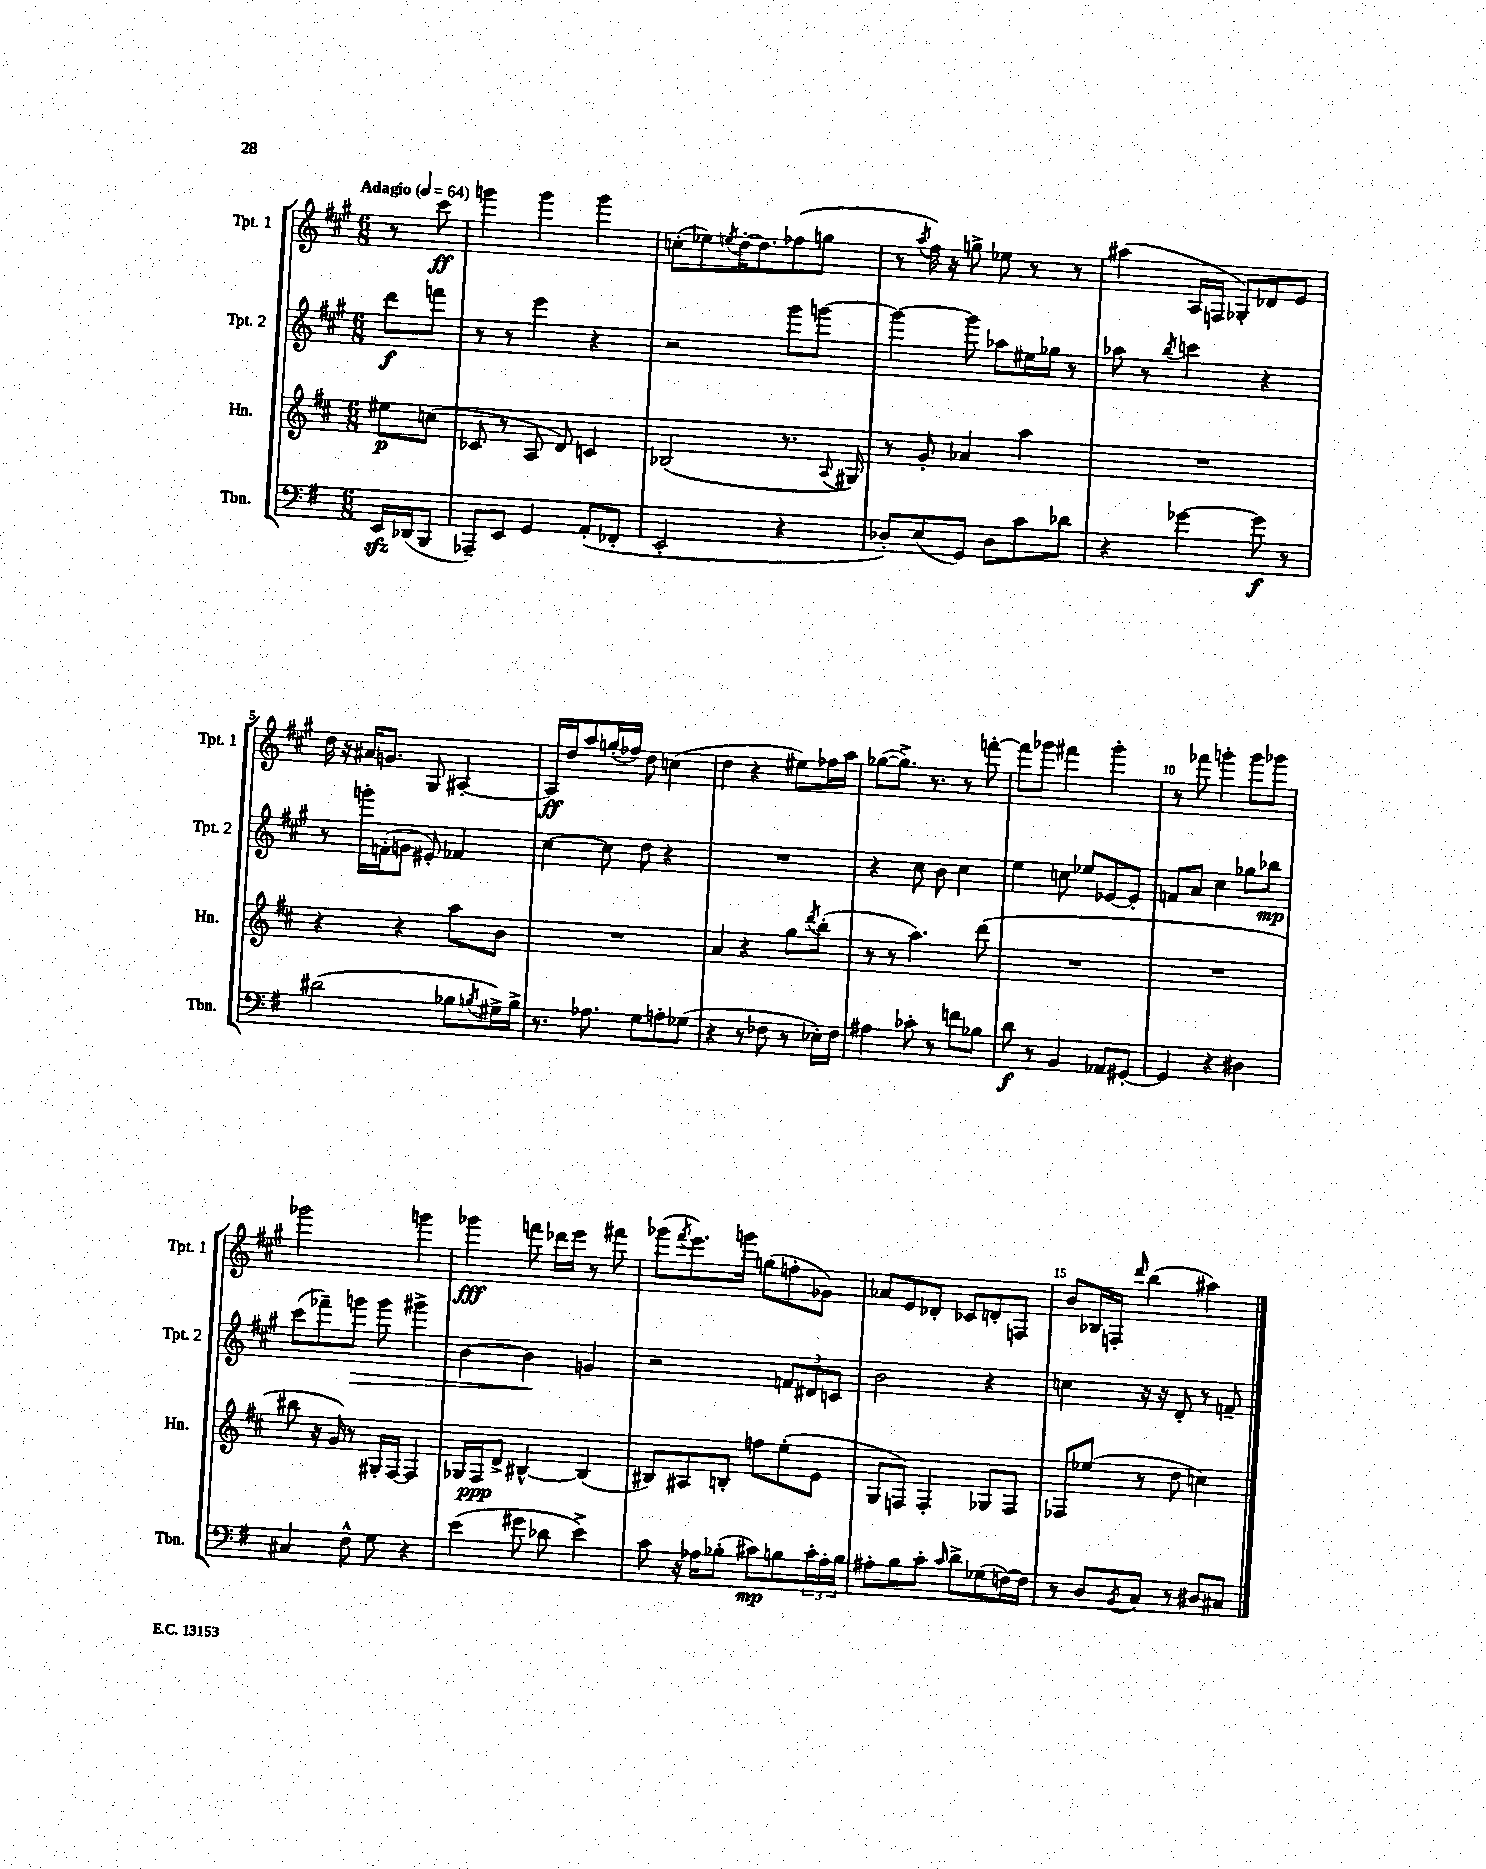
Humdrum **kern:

**kern	**dynam	**kern	**dynam	**kern	**dynam	**kern	**dynam
*part4	*part4	*part3	*part3	*part2	*part2	*part1	*part1
*staff4	*staff4	*staff3	*staff3	*staff2	*staff2	*staff1	*staff1
*I"Tbn.	*	*I"Hn.	*	*I"Tpt. 2	*	*I"Tpt. 1	*
*I'Tbn.	*	*I'Hn.	*	*I'Tpt. 2	*	*I'Tpt. 1	*
*clefF4	*	*clefG2	*	*clefG2	*	*clefG2	*
*k[f#]	*	*k[f#c#]	*	*k[f#c#g#]	*	*k[f#c#g#]	*
*M6/8	*	*M6/8	*	*M6/8	*	*M6/8	*
*MM64	*	*MM64	*	*MM64	*	*MM64	*
=	=	=	=	=	=	=	=
!	!	!	!	!	!	!LO:TX:a:B:t=Adagio	!
16EEzz/LL	.	8ee#X\L	p	8ddd\L	f	8r	.
(16DD-X/J	.	.	.	.	.	.	.
8BBB/J	.	(8ccn\J	.	8fffn\J	.	8ccc#\	ff
=1	=1	=1	=1	=1	=1	=1	=1
8AAA-X~/L)	.	8c-X/	.	8r	.	4gggn\	.
8EE/J	.	8r	.	8r	.	.	.
4GG/	.	8A/	.	4eee\	.	4ggg\	.
.	.	8d/)	.	.	.	.	.
(8AA'/L	.	4cn/	.	4r	.	4ggg\	.
8FF-X'/J	.	.	.	.	.	.	.
=2	=2	=2	=2	=2	=2	=2	=2
2EE'/	.	(2B-X/	.	2r	.	(8ccn'\L	.
.	.	.	.	.	.	8ee-X\)	.
.	.	.	.	.	.	8qeen/	.
.	.	.	.	.	.	[16dd'\K	.
.	.	.	.	.	.	8.dd\]	.
4r	.	8.r	.	8ggg#\L	.	(8ff-X\	.
.	.	.	.	[8gggn\J	.	8ggn\J	.
.	.	8qqA/	.	.	.	.	.
.	.	16G#X/)	.	.	.	.	.
=3	=3	=3	=3	=3	=3	=3	=3
8D-X'/L)	.	8r	.	4ggg\_	.	8r	.
.	.	.	.	.	.	8qaa/	.
(8E/	.	8g'/	.	.	.	16ff#\)	.
.	.	.	.	.	.	16r	.
8GG/J)	.	4a-X/	.	8ggg\]	.	8ggn^\	.
8D-\L	.	.	.	8aa-X\L	.	8ee-X\	.
8c\	.	4aa\	.	16ee#X\L	.	8r	.
.	.	.	.	16gg-X\JJ	.	.	.
8d-X\J	.	.	.	8r	.	8r	.
=4	=4	=4	=4	=4	=4	=4	=4
4r	.	2.r	.	8aa-X\	.	(4aa#X\	.
.	.	.	.	8r	.	.	.
.	.	.	.	8qbb/	.	.	.
[4g-X\	.	.	.	4cccn\	.	16A/LL	.
.	.	.	.	.	.	16Fn/JJ	.
.	.	.	.	.	.	8G-X'/L)	.
8g-\]	f	.	.	4r	.	8d-X/	.
8r	.	.	.	.	.	8e/J	.
!!LO:LB:g=z
=5	=5	=5	=5	=5	=5	=5	=5
(2d#X\	.	4r	.	8r	.	16dd\	.
.	.	.	.	.	.	16r	.
.	.	.	.	16gggn'\LL	.	16a#X/KL	.
.	.	.	.	(16fn'\J	.	8.gn/J	.
.	.	4r	.	8gn\J	.	.	.
.	.	.	.	8e#X'/)	.	8G#/	.
8B-X\L	.	8aa\L	.	4f-X/	.	[4A#X'/	.
8qBn/	.	.	.	.	.	.	.
16G#X^\L)	.	8b\J	.	.	.	.	.
16B^\JJ	.	.	.	.	.	.	.
=6	=6	=6	=6	=6	=6	=6	=6
8.r	.	2.r	.	[4cc#\	.	16A#/LL]	ff
.	.	.	.	.	.	16dd/J	.
.	.	.	.	.	.	8aa/	.
8.A-X\	.	.	.	.	.	.	.
.	.	.	.	8cc#\]	.	(16ggn'/L	.
.	.	.	.	.	.	16ff-X/JJ)	.
8G\L	.	.	.	8dd\	.	8dd\	.
8An'\	.	.	.	4r	.	(4ccn\	.
(8G-X\J	.	.	.	.	.	.	.
=7	=7	=7	=7	=7	=7	=7	=7
4r	.	4a/	.	2.r	.	4dd\	.
8r	.	4r	.	.	.	4r	.
8F-X\	.	.	.	.	.	.	.
8r	.	8gg\L	.	.	.	8ee#X\L)	.
.	.	8qddd/	.	.	.	.	.
16E-X'\LL)	.	(8bb'\J	.	.	.	16ff-X\L	.
16F-\JJ	.	.	.	.	.	16aa\JJ	.
=8	=8	=8	=8	=8	=8	=8	=8
4A#X\	.	8r	.	4r	.	([8gg-X\L	.
.	.	8r	.	.	.	8.gg-^\J])	.
8c-X'\	.	4.aa\)	.	8cc#\	.	.	.
.	.	.	.	.	.	8.r	.
8r	.	.	.	8b\	.	.	.
8fn\L	.	.	.	4cc#\	.	8r	.
8B-X\J	.	(8ddd\	.	.	.	[8fffn'\	.
=9	=9	=9	=9	=9	=9	=9	=9
8d\	f	2.r	.	4ee\	.	8fff\L]	.
8r	.	.	.	.	.	8ggg-X\J	.
4BB/	.	.	.	8ccn\	.	4fff#X\	.
.	.	.	.	8ee-X/L	.	.	.
8AA-X/L	.	.	.	[8e-X/	.	4ggg-'\	.
[8GG#X'/J	.	.	.	8e-'/J]	.	.	.
=10	=10	=10	=10	=10	=10	=10	=10
4GG#/]	.	2.r	.	8fn/L	.	8r	.
.	.	.	.	8a/J	.	8fff-X\	.
4r	.	.	.	4cc#\	.	4gggn'\	.
4D#X\	.	.	.	8gg-X\L	.	8ggg\L	.
.	.	.	.	8bb-X\J	mp	8ggg-X\J	.
!!LO:LB:g=z
=11	=11	=11	=11	=11	=11	=11	=11
4C#X/	.	8bb#X\	.	(8ccc#\L	.	2ggg-X\	.
.	.	16r	.	8fff-X~\)	.	.	.
.	.	16g/)	.	.	.	.	.
!	!	!	!	!	!LO:HP:b	!	!
8F#^^\	.	8r	.	8gggn\J	>	.	.
8G\	.	16G#X'/LL	.	8ggg\	.	.	.
.	.	[16F#/JJ	.	.	.	.	.
4r	.	4F#/]	.	4ggg#X^\	.	4gggn\	.
=12	=12	=12	=12	=12	=12	=12	=12
(4e\	.	16G-X/LL	.	[4b\	.	4ggg-X\	fff
.	.	16F#/J	ppp	.	.	.	.
.	.	8d^/J	.	.	.	.	.
8g#X\	.	[4B#X^^/	.	4b\]	.	8fffn\	.
8d-X\	.	.	.	.	.	16ddd-X\LL	.
.	.	.	.	.	.	16eee\JJ	.
4e^\)	.	(4B#/]	.	4gn/	]	8r	.
.	.	.	.	.	.	8fff#X\	.
=13	=13	=13	=13	=13	=13	=13	=13
8c\	.	8B#X/L)	.	2r	.	(8ggg-X\L	.
.	.	.	.	.	.	8qfff#/	.
16r	.	8A#X/	.	.	.	8.eee\)	.
16A-X\KL	.	.	.	.	.	.	.
(8B-X'\J	.	8Bn'/J	.	.	.	.	.
.	.	.	.	.	.	16gggn\Jk	.
8c#X\L)	mp	8ffn\L	.	.	.	(8ggn\L	.
8Bn\	.	(8ee'\	.	12fn/L	.	8ffn'\	.
.	.	.	.	12d#X/	.	.	.
24c#'\L	.	8e\J	.	.	.	8g-X\J)	.
24A-'\	.	.	.	12cn/J	.	.	.
24B\JJ	.	.	.	.	.	.	.
=14	=14	=14	=14	=14	=14	=14	=14
8A#X'\L	.	8G/L	.	2b\	.	8a-X/L	.
8B\	.	8Fn/J)	.	.	.	8e/	.
8c'\J	.	4F'/	.	.	.	8d-X'/J	.
16qqc/	.	.	.	.	.	.	.
8d^\L	.	.	.	.	.	8c-X/L	.
(8G-X\	.	8G-X/L	.	4r	.	8dn'/	.
[16Fn\L)	.	8F/J	.	.	.	8Fn/J	.
16F\JJ]	.	.	.	.	.	.	.
=15	=15	=15	=15	=15	=15	=15	=15
8r	.	8F-X/L	.	4ccn\	.	8b/L	.
8D/L	.	(8ee-X/J	.	.	.	16B-X/L	.
.	.	.	.	.	.	16Fn'/JJ	.
8qBB/	.	.	.	.	.	16qqddd/	.
8C/J	.	8r	.	16r	.	(4bb\	.
.	.	.	.	16r	.	.	.
8r	.	8dd\	.	8d'/	.	.	.
8D#X/L	.	4ccn\)	.	8r	.	4aa#X\)	.
8C#X/J	.	.	.	8fn~/	.	.	.
==	==	==	==	==	==	==	==
*-	*-	*-	*-	*-	*-	*-	*-
